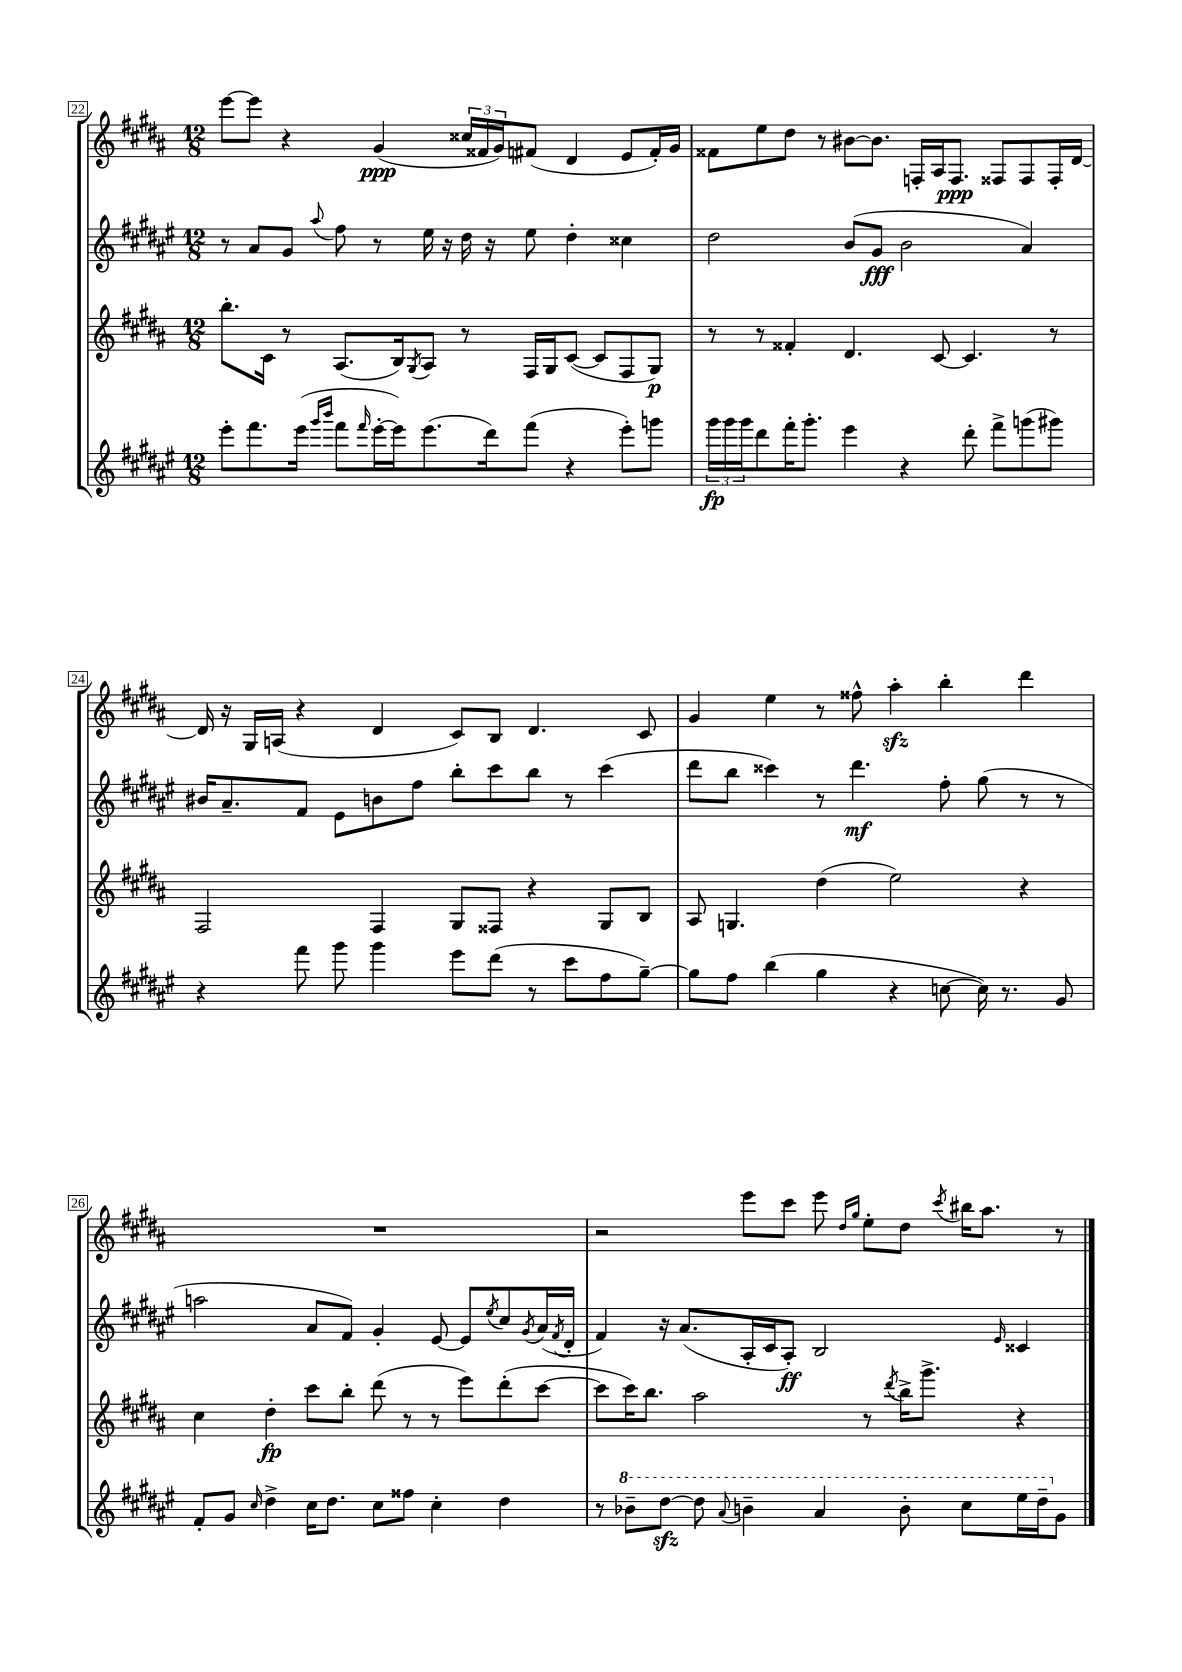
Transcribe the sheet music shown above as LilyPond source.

<<
\new StaffGroup <<
\new Staff = "s0" {
    \clef treble \key b \major \numericTimeSignature \time 12/8
    e'''8~ e'''8 r4 gis'4\ppp( \tuplet 3/2 { cisis''16 fisis'16 gis'16) } fis'8( dis'4 e'8 fis'16-.) gis'16 |
    fisis'8 e''8 dis''8 r8 bis'8~ bis'8. f16-. ais16 f8.\ppp fisis8 fisis8 fisis16-. dis'16~ |
    dis'16 r16 gis16 a16( r4 dis'4 cis'8) b8 dis'4. cis'8 |
    gis'4 e''4 r8 fisis''8-^ ais''4-.\sfz b''4-. dis'''4 |
    R1. |
    r2 e'''8 cis'''8 e'''8 \grace { dis''16 gis''16 } e''8-. dis''8 \acciaccatura { cis'''8 } bis''16 ais''8. r8 \bar "|." |
}
\new Staff = "s1" {
    \clef treble \key fis \major \numericTimeSignature \time 12/8
    r8 ais'8 gis'8 \appoggiatura { ais''8 } fis''8 r8 eis''16 r16 dis''16 r16 eis''8 dis''4-. cisis''4 |
    dis''2 b'8( gis'8\fff b'2 ais'4) |
    bis'16 ais'8.-- fis'8 eis'8 b'8 fis''8 b''8-. cis'''8 b''8 r8 cis'''4( |
    dis'''8 b''8 cisis'''4) r8 dis'''4.\mf fis''8-. gis''8( r8 r8 |
    a''2 ais'8 fis'8) gis'4-. eis'8~ eis'8 \acciaccatura { eis''8 } cis''8 \acciaccatura { gis'8 } ais'16( \acciaccatura { fis'8 } dis'16-. |
    fis'4) r16 ais'8.( ais16-. cis'16 ais8-.\ff) b2 \grace { eis'16 } cisis'4 \bar "|." |
}
\new Staff = "s2" {
    \clef treble \key b \major \numericTimeSignature \time 12/8
    b''8.-. cis'16 r8 ais8.( b16) \acciaccatura { gis8 } ais8 r8 fis16 gis16 cis'8~( cis'8 fis8 gis8\p) |
    r8 r8 fisis'4-. dis'4. cis'8~ cis'4. r8 |
    fis2 fis4 gis8 fisis8 r4 gis8 b8 |
    ais8 g4. dis''4( e''2) r4 |
    cis''4 dis''4-.\fp cis'''8 b''8-. dis'''8( r8 r8 e'''8) dis'''8-.( cis'''8~ |
    cis'''8 cis'''16) b''8. ais''2 r8 \acciaccatura { dis'''8 } b''16-> gis'''8.-> r4 \bar "|." |
}
\new Staff = "s3" {
    \clef treble \key fis \major \numericTimeSignature \time 12/8
    eis'''8-. fis'''8. eis'''16( \grace { gis'''16 b'''16 } fis'''8 \grace { fis'''16 } eis'''16~-. eis'''16) eis'''8.( dis'''16) fis'''8( r4 eis'''8-.) g'''8 |
    \tuplet 3/2 { gis'''16\fp gis'''16 gis'''16 } dis'''8 fis'''16-. gis'''8.-. eis'''4 r4 dis'''8-. fis'''8-> g'''8( gis'''8) |
    r4 fis'''8 gis'''8 gis'''4 eis'''8 dis'''8( r8 cis'''8 fis''8 gis''8~--) |
    gis''8 fis''8 b''4( gis''4 r4 c''8~ c''16) r8. gis'8 |
    fis'8-. gis'8 \grace { cis''16 } dis''4-> cis''16 dis''8. cis''8 fisis''8 cis''4-. dis''4 |
    r8 \ottava #1 bes''8-- dis'''8~\sfz dis'''8 \appoggiatura { ais''8 } b''4-- ais''4 b''8-. cis'''8 eis'''16 dis'''16-- \ottava #0 gis'8 \bar "|." |
}
>>
>>
\layout { \context { \Score currentBarNumber = #22 \override BarNumber.stencil = #(make-stencil-boxer 0.1 0.3 ly:text-interface::print) } }
